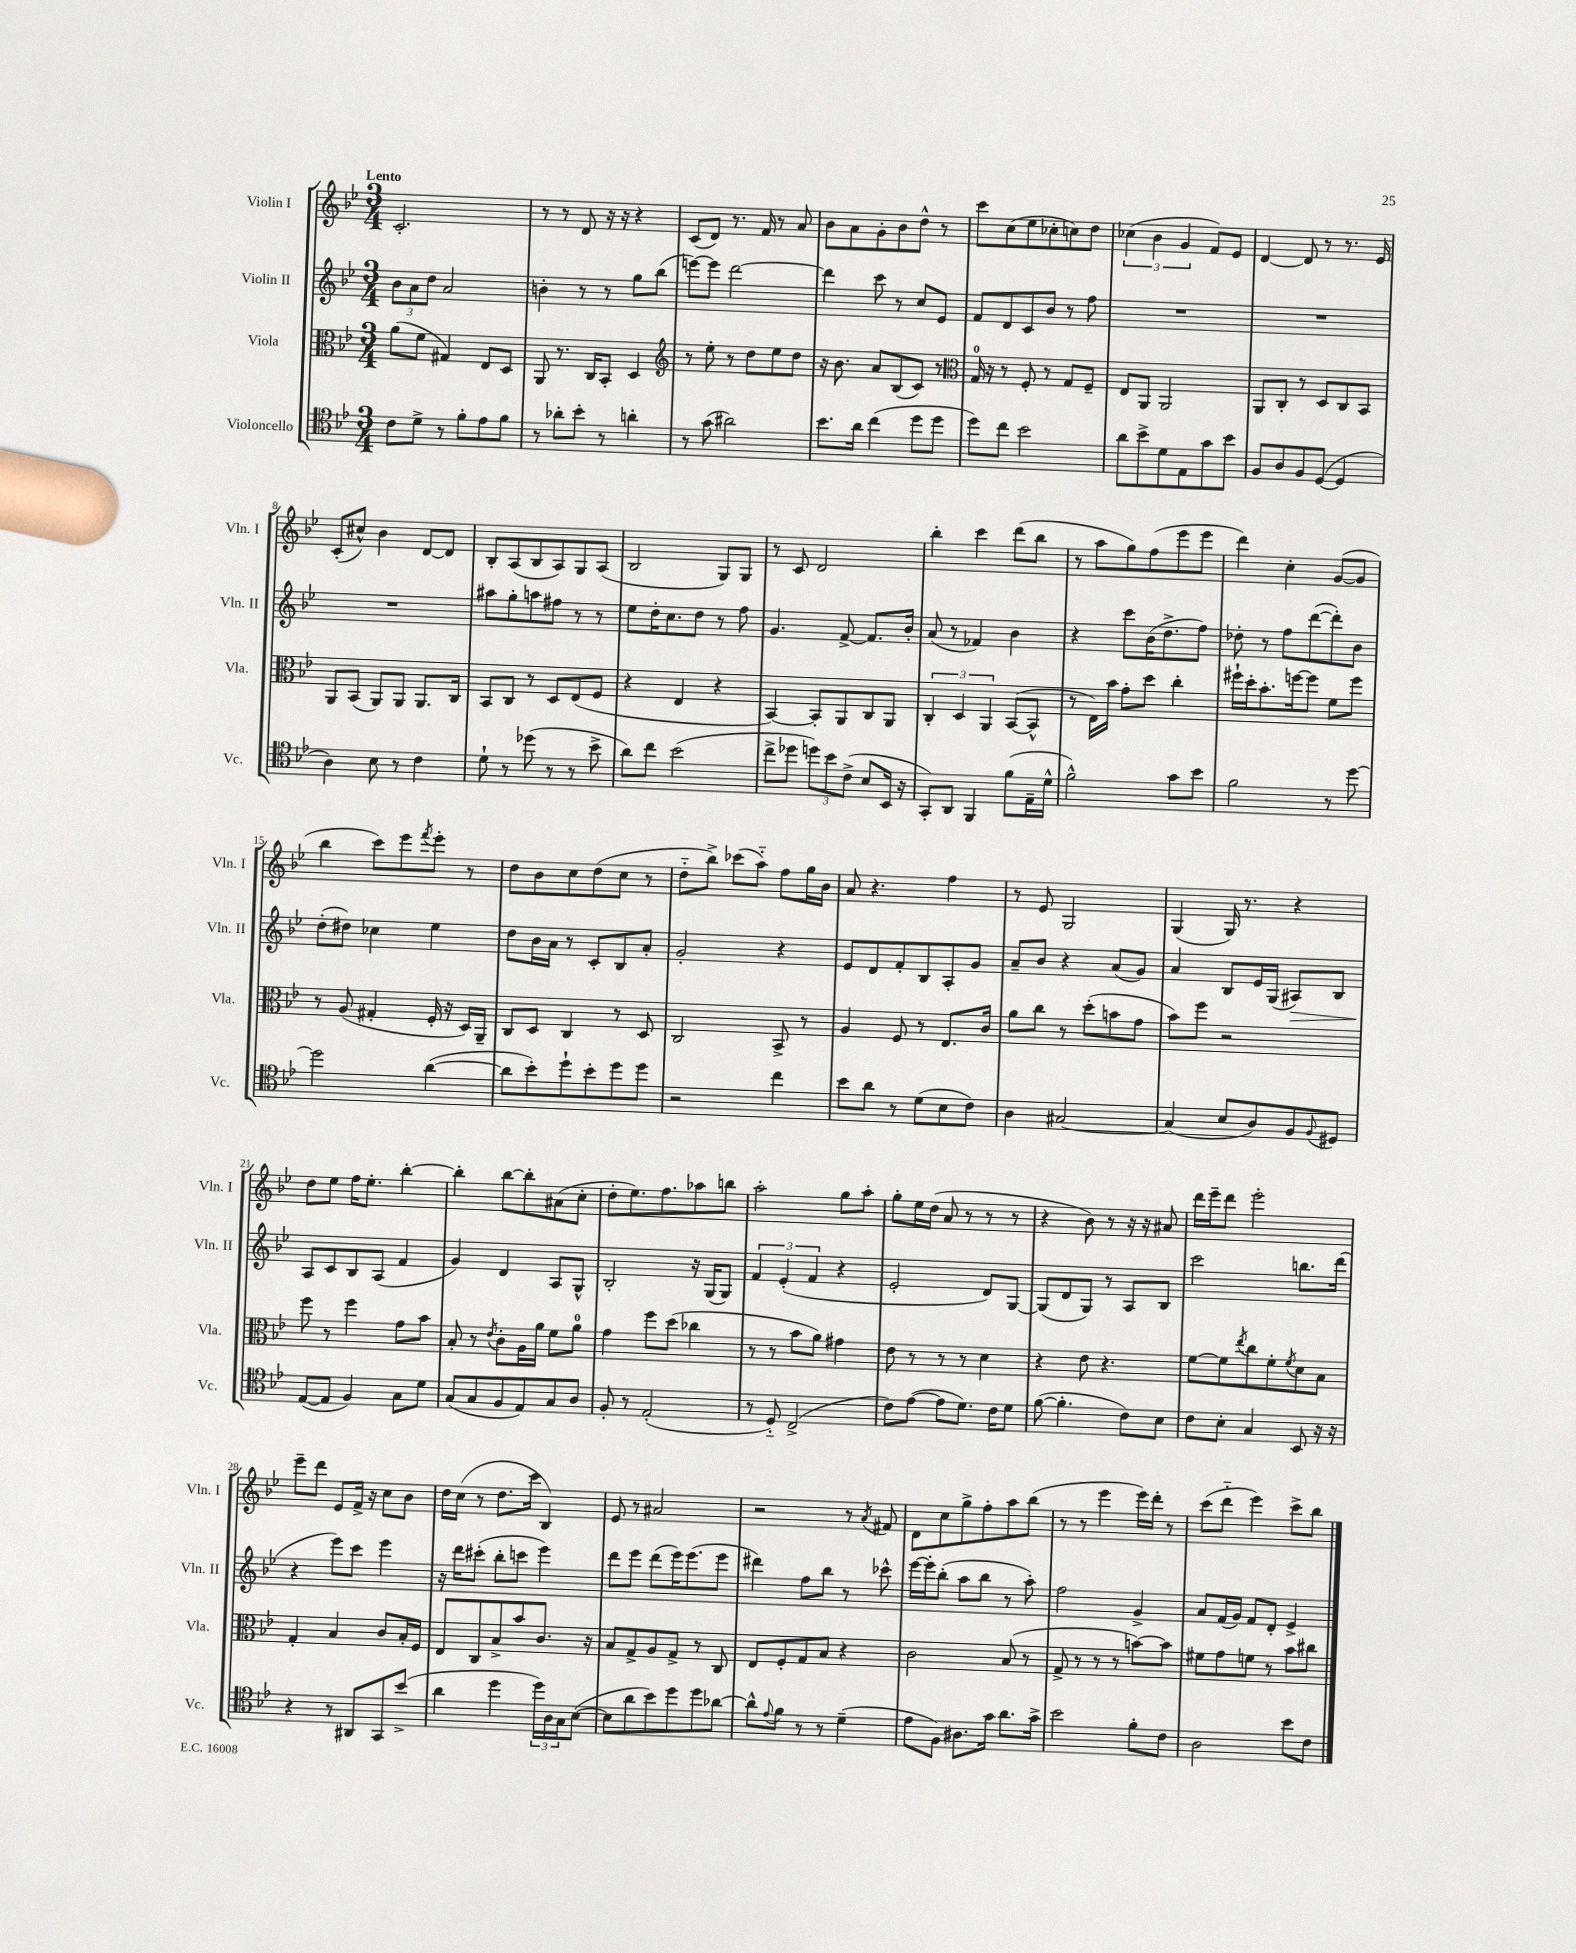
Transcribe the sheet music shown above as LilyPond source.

<<
\new StaffGroup <<
\new Staff = "s0" \with { instrumentName = "Violin I" shortInstrumentName = "Vln. I" } {
    \clef treble \key bes \major \numericTimeSignature \time 3/4 \tempo "Lento"
    c'2.-. |
    r8 r8 d'8 r16 r16 r4 |
    c'8( d'8) r8. f'16 r8 a'8 |
    bes'8 a'8 g'8-. bes'8 d''8-^ r8 |
    c'''8 c''8( ees''8 ces''8-. c''8) d''8 |
    \tuplet 3/2 { ces''4( bes'4 g'4 } f'8) ees'8 |
    d'4~ d'8 r8 r8. ees'16 |
    c'8-.( cis''8-^) bes'4 d'8~ d'8 |
    bes8-. a8( bes8 a8) g8 a8( |
    bes2 g8) g8 |
    r8 c'8 d'2 |
    bes''4-. c'''4 d'''8( bes''8 |
    r8 a''8 g''8) f''8( ees'''8 ees'''8 |
    d'''4) c''4-. g'8~( g'8 |
    bes''4 c'''8) ees'''8 \acciaccatura { f'''8 } ees'''8-. r8 |
    d''8 bes'8 c''8 d''8( c''8 r8 |
    d''8-_ bes''8->) ces'''8( a''8-_) f''8 g''16 bes'16 |
    a'8 r4. f''4 |
    r8 ees'8 g2 |
    g4( g16) r8. r4 |
    d''8 ees''8 f''16 ees''8.-. bes''4~-. |
    bes''4-. bes''8~ bes''8-. ais'8( c''8-. |
    d''8-. ees''8.) f''8. aes''8 b''8 |
    a''2-. g''8 a''8-. |
    g''8-. ees''16 d''16( a'8 r8 r8 r8 |
    r4 bes'8) r8 r16 r16 ais'8 |
    d'''16 ees'''16-- d'''8 ees'''2-. |
    ees'''8-- d'''8 ees'8 f'16-> r16 c''8 bes'8 |
    d''16 c''16( r8 d''8. c'''16 bes4) |
    ees'8 r8 ais'2 |
    r2 r8 \acciaccatura { a'8 } fis'8 |
    d'8 c''8 g''8-> f''8-. a''8 bes''8( |
    r8 r8 ees'''4 ees'''16) d'''16-. r8 |
    c'''8( d'''8-_ ees'''4) c'''8-> bes''8 \bar "|." |
}
\new Staff = "s1" \with { instrumentName = "Violin II" shortInstrumentName = "Vln. II" } {
    \clef treble \key bes \major \numericTimeSignature \time 3/4
    \tuplet 3/2 { bes'8 a'8 d''8 } a'2 |
    b'4-. r8 r8 g''8 bes''8( |
    e'''8~) e'''8 d'''2~ |
    d'''4 c'''8 r8 c''8 ees'8 |
    f'8 d'8 c'8 bes'8 r8 f''8 |
    R2. |
    R2. |
    R2. |
    ais''8 g''8-. a''8 fis''8 r8 r8 |
    ees''8 d''16-. c''8. d''8 r8 f''8 |
    g'4. f'8~-> f'8. bes'16-. |
    a'8( r8 fes'4) bes'4 |
    r4 c'''8 bes'16( d''8.-> f''8) |
    des''8-. r8 f''8 d'''8~( d'''8-.) bes'8 |
    d''8-.( dis''8) ces''4 ees''4 |
    d''8 bes'16 a'16 r8 c'8-. bes8 a'8-. |
    g'2-. r4 |
    ees'8 d'8 f'8-. bes8 a8-. g'8 |
    a'8-- bes'8 r4 a'8( g'8) |
    a'4 bes8 ees'16 g16( ais8\>) bes8 |
    a8\! c'8 bes8 a8( f'4 |
    g'4) d'4 a8 g8-^ |
    bes2-. r16 g16( g8) |
    \tuplet 3/2 { f'4 ees'4-.( f'4 } r4 |
    ees'2-. d'8) g8~ |
    g8( d'8 g8) r8 a8 bes8 |
    c'''2 b''8. d'''16( |
    r4 ees'''8) c'''8 ees'''4 |
    r16 d'''16 cis'''8-.( bes''8-. c'''8 ees'''4) |
    d'''8 ees'''8 d'''8( ees'''16) ees'''8.( ees'''8 |
    dis'''4) f''8 bes''8 r8 ces'''8-^ |
    ees'''16~ ees'''16-. bes''8-.( a''8 bes''8 r8 a''8-.) |
    f''2 g'4-> |
    a'8 f'16( g'16) f'8 d'8-. ees'4-> \bar "|." |
}
\new Staff = "s2" \with { instrumentName = "Viola" shortInstrumentName = "Vla." } {
    \clef alto \key bes \major \numericTimeSignature \time 3/4
    a'8( f'8 gis4) ees8 d8 |
    a,8 r8. c16 bes,8-. d4 |
    \clef treble r8 ees''8-. r8 d''8 ees''8 d''8 |
    r16 bes'8. a'8 bes8( c'8) r8 |
    \clef alto g16-0 r16 r8 f8-. r8 g8 f8-- |
    ees8 a,8 a,2 |
    a,8 c8-. r8 d8 c8 bes,8 |
    a,8 bes,8( a,8) a,8 a,8. c16 |
    bes,8 c8 r8 d8 ees8( f8 |
    r4 ees4 r4 |
    bes,4~) bes,8-. a,8 c8 a,8 |
    \tuplet 3/2 { c4-. d4 a,4 } bes,8~( bes,8-^ |
    r8 ees16) bes'16 g'8-. d''8 c''4-. |
    fis''16-! d''16-. bes'8.-. f''16~ f''8 f'8 f''8 |
    r8 a8( gis4-. f16-. r16 d16) a,16-- |
    c8 d8 c4 r8 d8 |
    c2 bes,8-> r8 |
    a4 f8 r8 ees8. c'16 |
    a'8 c''8 r8 d''8-.( b'8 g'8 |
    bes'8) f''8 r2 |
    f''8 r8 f''4 g'8 bes'8 |
    bes8-. r8 \acciaccatura { ees'8 } c'8-. a16 a'16 f'8 a'8-0 |
    g'4 f''8 d''8( ces''4 |
    r8 r8 bes'8 a'8) gis'4 |
    ees'8 r8 r8 r8 d'4 |
    r4 ees'8 r4. |
    f'8~ f'8 \acciaccatura { ees''8 } c''8 f'8-. \acciaccatura { f'8 } d'8 bes8 |
    g4-. bes4 c'8 bes16-. f16 |
    ees8 c8 bes8-> bes'8 c'8. r16 |
    bes8 g8-> a8 g8-> r8 c8 |
    ees8 f8-. g8 bes8 r4 |
    c'2 bes8( r8 |
    g8-> r8 r8 r8 b'8~) b'8 |
    fis'8 g'8 f'8 r8 bes'8 cis''8 \bar "|." |
}
\new Staff = "s3" \with { instrumentName = "Violoncello" shortInstrumentName = "Vc." } {
    \clef tenor \key bes \major \numericTimeSignature \time 3/4
    c'8 d'8-> r8 f'8-. ees'8 f'8 |
    r8 aes'8-. bes'8-. r8 a'4-. |
    r8 g'8( ais'2) |
    bes'8. a'16 c''4( d''8 d''8 |
    d''8) c''8 bes'2 |
    a'8 bes'8-> d'8 ees8 g'8 bes'8 |
    f8 a8 f8 d8~( d4 |
    a4) bes8 r8 c'4 |
    d'8-! r8 des''8( r8 r8 bes'8-> |
    a'8) c''8 bes'2( |
    c''8-> des''8 \tuplet 3/2 { d''8) bes'8 c'8->( } bes8 bes,16 r16 |
    g,8-.) a,8 f,4 f'8( ees16-- d'16-^ |
    f'2-^) g'8 bes'8 |
    f'2 r8 d''8~ |
    d''2 a'4~( |
    a'8 bes'8-.) d''8-! bes'8-. d''8 d''8 |
    r2 c''4 |
    bes'8 a'8 r8 d'8( bes8 c'8) |
    a4 gis2~ |
    gis4( bes8 a8) f8 \appoggiatura { f8 } dis8 |
    ees8~( ees8 f4) g8 d'8 |
    g8( g8 f8 ees8) g8 a8 |
    f8-. r8 ees2-.( |
    r8 d8-_) c2->( |
    c'8) ees'8~( ees'8 d'8.) c'16 d'8 |
    f'8~( f'4.-. c'8) bes8 |
    c'8 bes8-. g4 bes,8 r16 r16 |
    r4 r8 ais,8 g,8 bes'8->( |
    a'4 d''4 \tuplet 3/2 { d''16) a16 g16 } bes8~( |
    bes8 a'8 bes'8) d''8 d''8 aes'8~ |
    aes'8-^ \appoggiatura { ees'8 } f'8 r8 r8 d'4--( |
    ees'8 f8) ais8. g'16 a'8. g'16-> |
    bes'2 f'8-. c'8 |
    a2 bes'8 c'8 \bar "|." |
}
>>
>>
